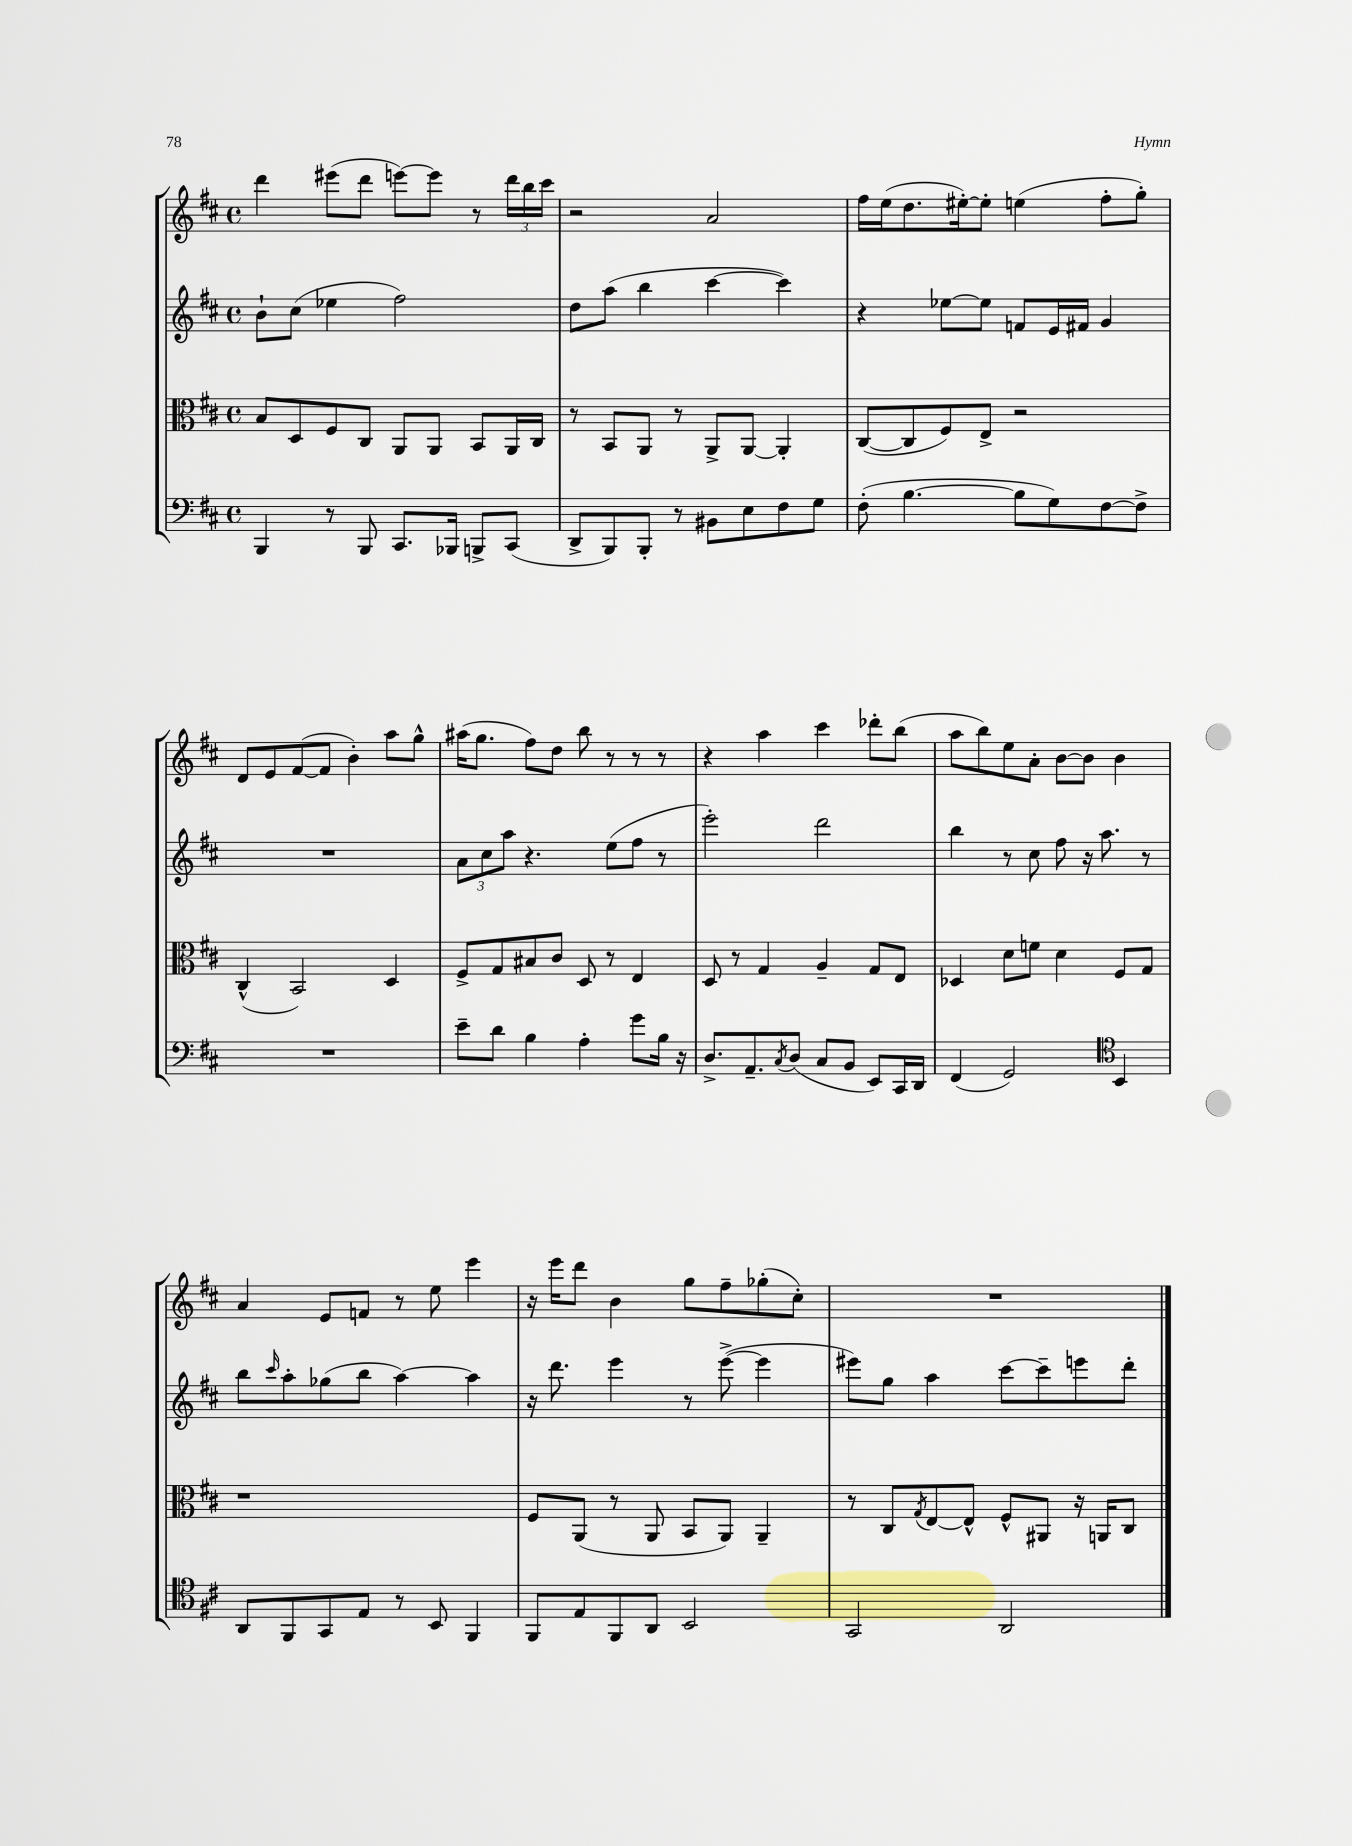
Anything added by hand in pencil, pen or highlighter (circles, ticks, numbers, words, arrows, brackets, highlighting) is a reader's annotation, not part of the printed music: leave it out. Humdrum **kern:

**kern	**kern	**kern	**kern
*part4	*part3	*part2	*part1
*staff4	*staff3	*staff2	*staff1
*clefF4	*clefC3	*clefG2	*clefG2
*k[f#c#]	*k[f#c#]	*k[f#c#]	*k[f#c#]
*M4/4	*M4/4	*M4/4	*M4/4
*met(c)	*met(c)	*met(c)	*met(c)
=5	=5	=5	=5
4BBB/	8B/L	8b`\L	4ddd\
.	8D/	(8cc#\J	.
8r	8F#/	4ee-X\	(8eee#X\L
8BBB/	8C#/J	.	8ddd\J
8.CC#/L	8AA/L	2ff#\)	[8eeen\L)
.	8AA/J	.	8eee\J]
16BBB-X/Jk	.	.	.
8BBBn^/L	8BB/L	.	8r
(8CC#/J	16AA/L	.	24ddd\LL
.	.	.	24bb\
.	16C#/JJ	.	.
.	.	.	24ccc#\JJ
=6	=6	=6	=6
8DD^/L	8r	8dd\L	2r
8BBB/)	8BB/L	(8aa\J	.
8BBB'/J	8AA/J	4bb\	.
8r	8r	.	.
8BB#X\L	8AA^/L	[4ccc#\	2a/
8E\	[8AA/J	.	.
8F#\	4AA'/]	4ccc#\])	.
8G\J	.	.	.
=7	=7	=7	=7
(8F#'\	([8C#/L	4r	16ff#\LL
.	.	.	(16ee\J
[4.B\	8C#/]	.	8.dd\
.	8F#/)	[8ee-X\L	.
.	.	.	[16ee#X'\k)
.	8E^/J	8ee-\J]	8ee#'\J]
8B\L]	2r	8fn/L	(4een\
8G\)	.	16e/L	.
.	.	16f#X/JJ	.
[8F#\	.	4g/	8ff#'\L
8F#^\J]	.	.	8gg'\J)
!!LO:LB:g=z
=8	=8	=8	=8
1r	(4C#^^/	1r	8d/L
.	.	.	8e/
.	2BB/)	.	([8f#/
.	.	.	8f#/J]
.	.	.	4b'\)
.	4D/	.	8aa\L
.	.	.	8gg^^\J
=9	=9	=9	=9
8e~\L	8F#^/L	12a\L	(16aa#X\KL
.	.	.	8.gg\J
.	.	12cc#\	.
8d\J	8G/	.	.
.	.	12aa\J	.
4B\	8B#X/	4.r	8ff#\L)
.	8c#/J	.	8dd\J
4A'\	8D/	.	8bb\
.	8r	(8ee\L	8r
8g\L	4E/	8ff#\J	8r
16B\Jk	.	8r	8r
16r	.	.	.
=10	=10	=10	=10
8.D^/L	8D/	2eee'\)	4r
.	8r	.	.
8.AA~/	.	.	.
.	4G/	.	4aa\
8qC#/	.	.	.
(8D/J	.	.	.
8C#/L	4A~/	2ddd\	4ccc#\
8BB/J	.	.	.
8EE/L)	8G/L	.	8ddd-X'\L
16CC#/L	8E/J	.	(8bb\J
16DD/JJ	.	.	.
=11	=11	=11	=11
(4FF#/	4D-X/	4bb\	8aa\L
.	.	.	8bb\)
2GG/)	8d\L	8r	8ee\
.	8fn\J	8cc#\	8a'\J
.	4d\	8ff#\	[8b\L
.	.	16r	8b\J]
.	.	8.aa\	.
*clefC4	*	*	*
4BB/	8F#/L	.	4b\
.	8G/J	8r	.
!!LO:LB:g=z
=12	=12	=12	=12
8AA/L	1r	8bb\L	4a/
.	.	16qqccc#/	.
8FF#/	.	8aa'\	.
8GG/	.	(8gg-X\	8e/L
8E/J	.	8bb\J	8fn/J
8r	.	[4aa\)	8r
8BB/	.	.	8ee\
4FF#/	.	4aa\]	4eee\
=13	=13	=13	=13
8FF#/L	8F#/L	16r	16r
.	.	8.ddd\	16eee\KL
8E/	(8AA/J	.	8ddd\J
8FF#/	8r	4eee\	4b\
8AA/J	8AA/	.	.
2BB/	8BB/L	8r	8gg\L
.	8AA/J)	([8eee^\	8ff#~\
.	4AA~/	4eee\]	(8gg-X'\
.	.	.	8cc#'\J)
=14	=14	=14	=14
2GG/	8r	8eee#X\L)	1r
.	8C#/L	8gg\J	.
.	8qG/	.	.
.	[8E/	4aa\	.
.	8E^^/J]	.	.
2AA/	8F#^^/L	[8ccc#\L	.
.	8AA#X/J	8ccc#~\]	.
.	16r	8eeen\	.
.	16AAn/KL	.	.
.	8C#/J	8ddd'\J	.
==	==	==	==
*-	*-	*-	*-
